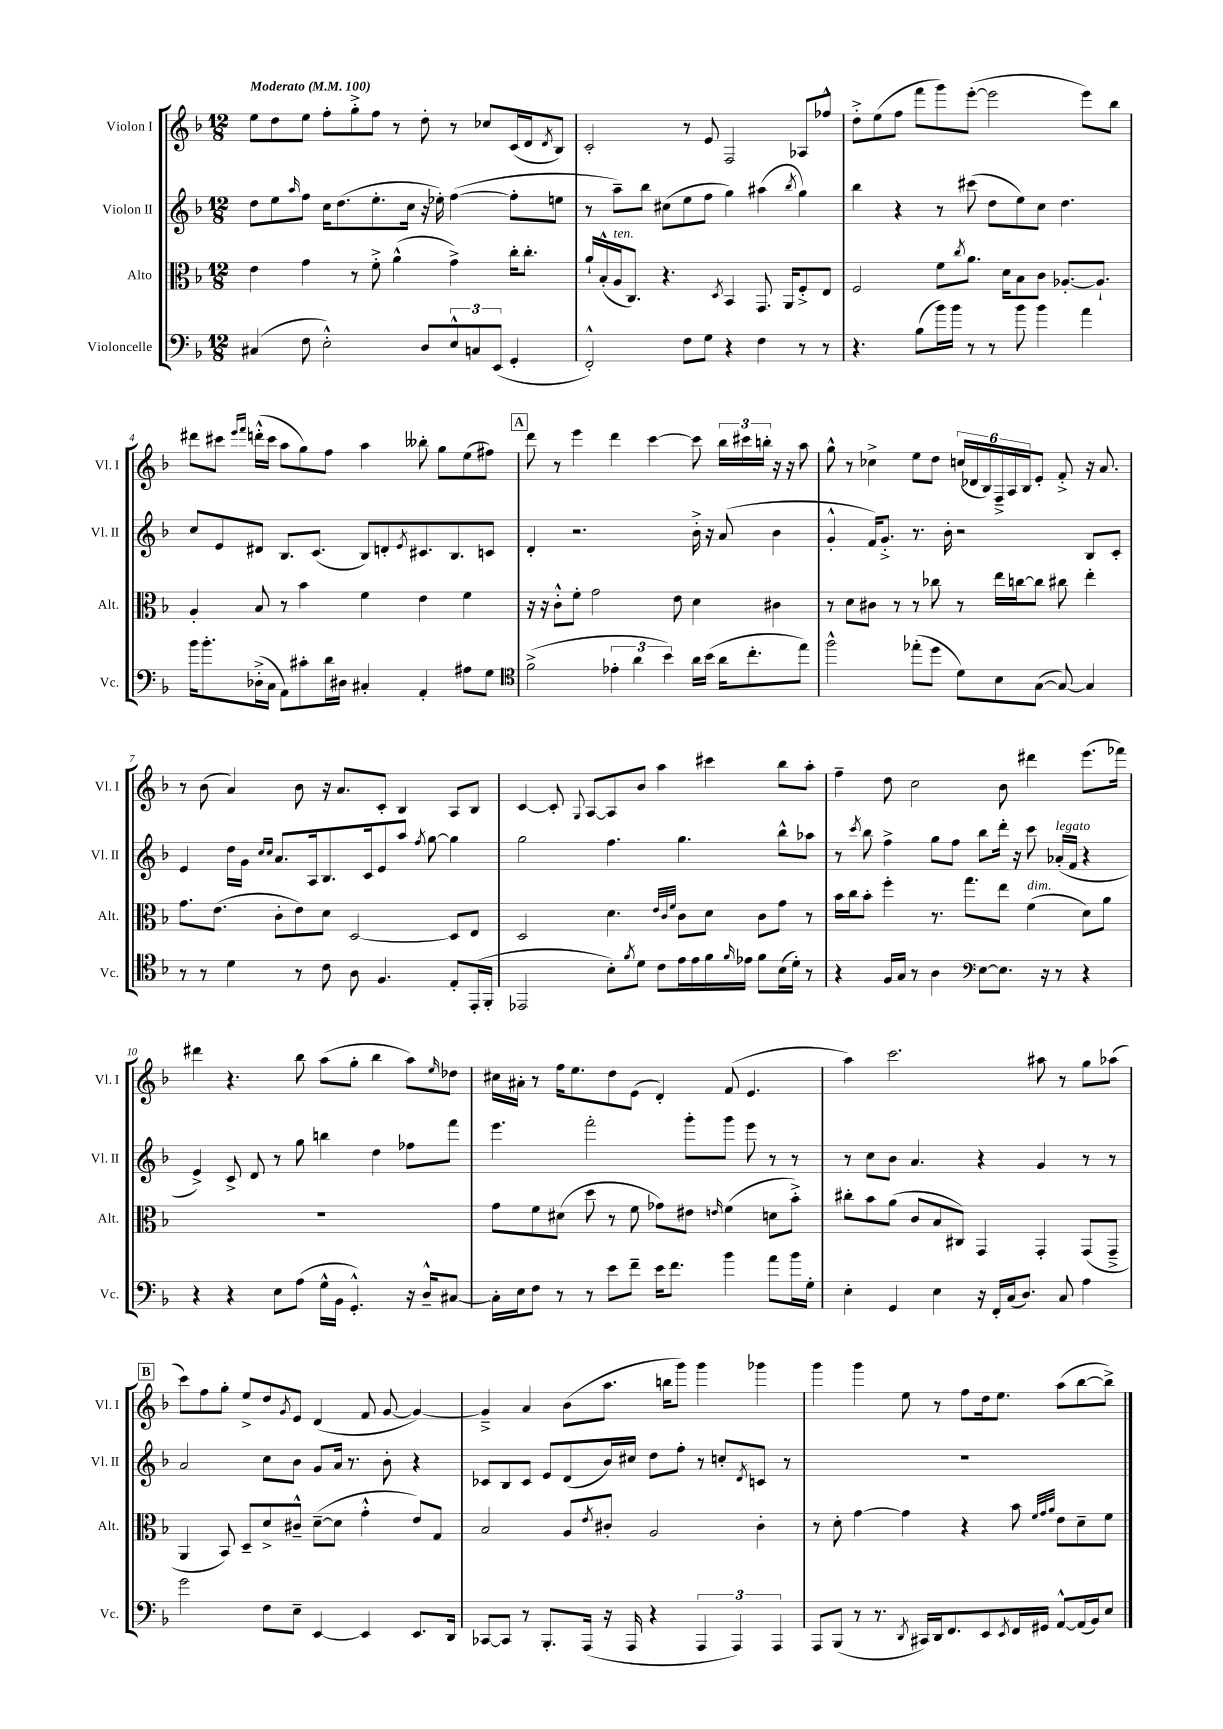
<<
\new StaffGroup <<
\new Staff = "s0" \with { instrumentName = "Violon I" shortInstrumentName = "Vl. I" } {
    \clef treble \key f \major \numericTimeSignature \time 12/8 \tempo "Moderato" 4 = 100
    e''8 d''8 e''8 f''8-. g''8-.-> f''8 r8 d''8-. r8 ces''8 c'16( d'16 \acciaccatura { d'8 } bes8) |
    c'2-. r8 e'8 f2 aes8 fes''8-^ |
    d''8-.-> e''8( f''8 f'''8 g'''8) e'''8~-.( e'''2 e'''8) bes''8 |
    dis'''8 cis'''8 \grace { e'''16 f'''16 } d'''16-.-^( cis'''16 a''8 g''8) f''8 a''4 beses''8-. g''8 e''8( fis''8) |
    \mark \markup { \box "A" } d'''8 r8 e'''4 d'''4 c'''4~ c'''8 \tuplet 3/2 { bes''16 cis'''16 b''16-. } r16 r16 a''8 |
    g''8-^ r8 ces''4-> e''8 d''8 \tuplet 6/4 { c''16( des'16 bes16) f16---> a16 bes16 } e'8-. f'8-.-> r16 a'8. |
    r8 bes'8( a'4) bes'8 r16 a'8. c'8-. bes4 a8 bes8 |
    c'4~ c'8-. \appoggiatura { g8 } a8~ a8 bes'8 a''4 cis'''4 bes''8 a''8-. |
    f''4-- d''8 c''2 bes'8 dis'''4 e'''8.( fes'''16) |
    dis'''4 r4. bes''8 a''8( g''8-. bes''4 a''8) \grace { e''16 } des''8 |
    cis''16 ais'16-. r8 f''16 e''8. d''8 e'8( d'4-.) f'8( e'4. |
    a''4) c'''2. ais''8 r8 g''8 aes''8( |
    \mark \markup { \box "B" } c'''8) f''8 g''8-. e''8-> d''8 \acciaccatura { g'8 } e'8 d'4( f'8 g'8~ g'4~) |
    g'4---> a'4 bes'8( a''8. b''16 g'''8) g'''4 ges'''4 |
    g'''4 g'''4 e''8 r8 f''8 d''16 e''8. a''8( bes''8~ bes''8->) \bar "|." |
}
\new Staff = "s1" \with { instrumentName = "Violon II" shortInstrumentName = "Vl. II" } {
    \clef treble \key f \major \numericTimeSignature \time 12/8
    d''8 e''8 \grace { a''16 } f''8 c''16 d''8.( e''8.-. c''16 r16 ees''16-.) f''4~( f''8-. e''8 |
    r8 a''8--) bes''8 cis''8( e''8 f''8 g''4) ais''4( \acciaccatura { bes''8 } g''4) |
    bes''4 r4 r8 cis'''8( d''8 e''8) c''8 d''4. |
    c''8 e'8 dis'8 bes8. c'8.( bes8) d'8-. \acciaccatura { e'8 } cis'8. bes8. c'8 |
    \mark \markup { \box "A" } d'4-. r2. bes'16-.-> r16 a'8( bes'4 |
    g'4-.-^ f'16) g'8.-.-> r8. bes'16-. r2 bes8 c'8-. |
    e'4 d''16 g'16 \grace { c''16 c''16 } a'8. a16 bes8. c'16 e'8 a''8 \acciaccatura { f''8 } g''8~ g''4 |
    g''2 f''4. g''4. bes''8-^ aes''8 |
    r8 \acciaccatura { c'''8 } bes''8 f''4-> g''8 f''8 bes''8 d'''16-. r16 c'''8 aes'16-.^\markup { \italic "legato" }( f'16 r4 |
    e'4->) c'8-> d'8 r8 g''8 b''4 d''4 fes''8 f'''8 |
    e'''4. f'''2-. g'''8-. g'''8 e'''8 r8 r8 |
    r8 c''8 bes'8 a'4. r4 g'4 r8 r8 |
    \mark \markup { \box "B" } a'2 c''8 bes'8 g'8 a'16 r8. bes'8-. r4 |
    ces'8 bes8 ces'8 e'8 d'8( bes'16) cis''16 d''8 f''8-. r8 c''8-. \acciaccatura { d'8 } c'8 r8 |
    R1. \bar "|." |
}
\new Staff = "s2" \with { instrumentName = "Alto" shortInstrumentName = "Alt." } {
    \clef alto \key f \major \numericTimeSignature \time 12/8
    e'4 g'4 r8 f'8-.-> a'4-^( g'4->) c''16-. c''8.-. |
    a'16-! bes16-.-^( a16^\markup { \italic "ten." } c8.) r4. \acciaccatura { d8 } bes,4 g,8. a,16 f8-.-> e8 |
    f2 f'8 \acciaccatura { c''8 } a'8. d'16 bes8 c'8 aes8.~-. aes8.-! |
    a4-. bes8 r8 bes'4 f'4 e'4 f'4 |
    \mark \markup { \box "A" } r16 r16 c'8-.-^ f'8-. g'2 e'8 d'4 cis'4 |
    r8 d'8 cis'8 r8 r8 ces''8 r8 e''16 c''16~ c''8 cis''8 e''4-. |
    g'8. e'8.( c'8-. e'8) d'8 d2~ d8 e8 |
    d2 d'4. \grace { e'32 c'32 f'32 } c'8 d'8 c'8 g'8 r8 |
    bes'16 c''16 bes'8-. f''4-. r8. g''8. e''8 f'4^\markup { \italic "dim." }( d'8) a'8 |
    R1. |
    g'8 f'8 dis'8( d''8 r8 f'8 ges'8) eis'8 \grace { e'16 } f'4( d'8 bes'8-.->) |
    cis''8-. bes'8 a'8( c'8 bes8 cis8) g,4 g,4-. g,8( g,8---> |
    \mark \markup { \box "B" } a,4 bes,8) d8-- d'8-> cis'8---^ d'8~--( d'8 g'4-.-^ e'8) g8 |
    bes2 a8 \acciaccatura { e'8 } cis'8-. a2 cis'4-. |
    r8 d'8-. g'4~ g'4 r4 bes'8 \grace { f'32 g'32 a'32 } e'8 d'8-- f'8 \bar "|." |
}
\new Staff = "s3" \with { instrumentName = "Violoncelle" shortInstrumentName = "Vc." } {
    \clef bass \key f \major \numericTimeSignature \time 12/8
    cis4( f8 e2-.-^) d8 \tuplet 3/2 { e8-^ c8 e,8( } g,4-. |
    f,2-.-^) f8 g8 r4 f4 r8 r8 |
    r4. bes8( bes'16) bes'16 r8 r8 bes'8 bes'4 a'4 |
    bes'16 bes'8.-. des16-.->( c16 a,8) cis'8-. d'16 dis16 cis4-. a,4-. ais8 g8 |
    \mark \markup { \box "A" } \clef tenor f'2->( \tuplet 3/2 { ees'4-. a'4 bes'4) } a'16 bes'16( a'16 c''8.-. e''8) |
    f''2-^ ees''8-.( d''8 d'8) bes8 g8~( g8~) g4 |
    r8 r8 d'4 r8 c'8 a8 f4. e8-. e,16-.( f,16-. |
    ees,2 bes8-.) \acciaccatura { f'8 } d'8 c'8 e'16 e'16 f'16 \grace { f'16 } ees'16 f'8 bes16( d'16-.) r8 |
    r4 f16 g16 r8 a4 \clef bass e8~ e8. r16 r8 r4 |
    r4 r4 e8 a8( g16-^ bes,16 g,4.-.-^) r16 d16---^ cis8~ |
    cis16-. e16 f8 r8 r8 e'8 f'8-- e'16 f'8. bes'4 a'8 bes'16 g16-. |
    e4-. g,4 e4 r16 f,16-. c16( d8.) c8 a4 |
    \mark \markup { \box "B" } g'2 f8 e8-- e,4~ e,4 e,8. d,16 |
    ces,8~ ces,8 r8 bes,,8.-. a,,16( r16 a,,16 r4 \tuplet 3/2 { a,,4 a,,4) a,,4 } |
    a,,8 bes,,8( r8 r8. \acciaccatura { d,8 } cis,16) d,16 f,8. e,8 \acciaccatura { e,8 } f,16 gis,16 a,8~-^ a,16( bes,16) e8 \bar "|." |
}
>>
>>
